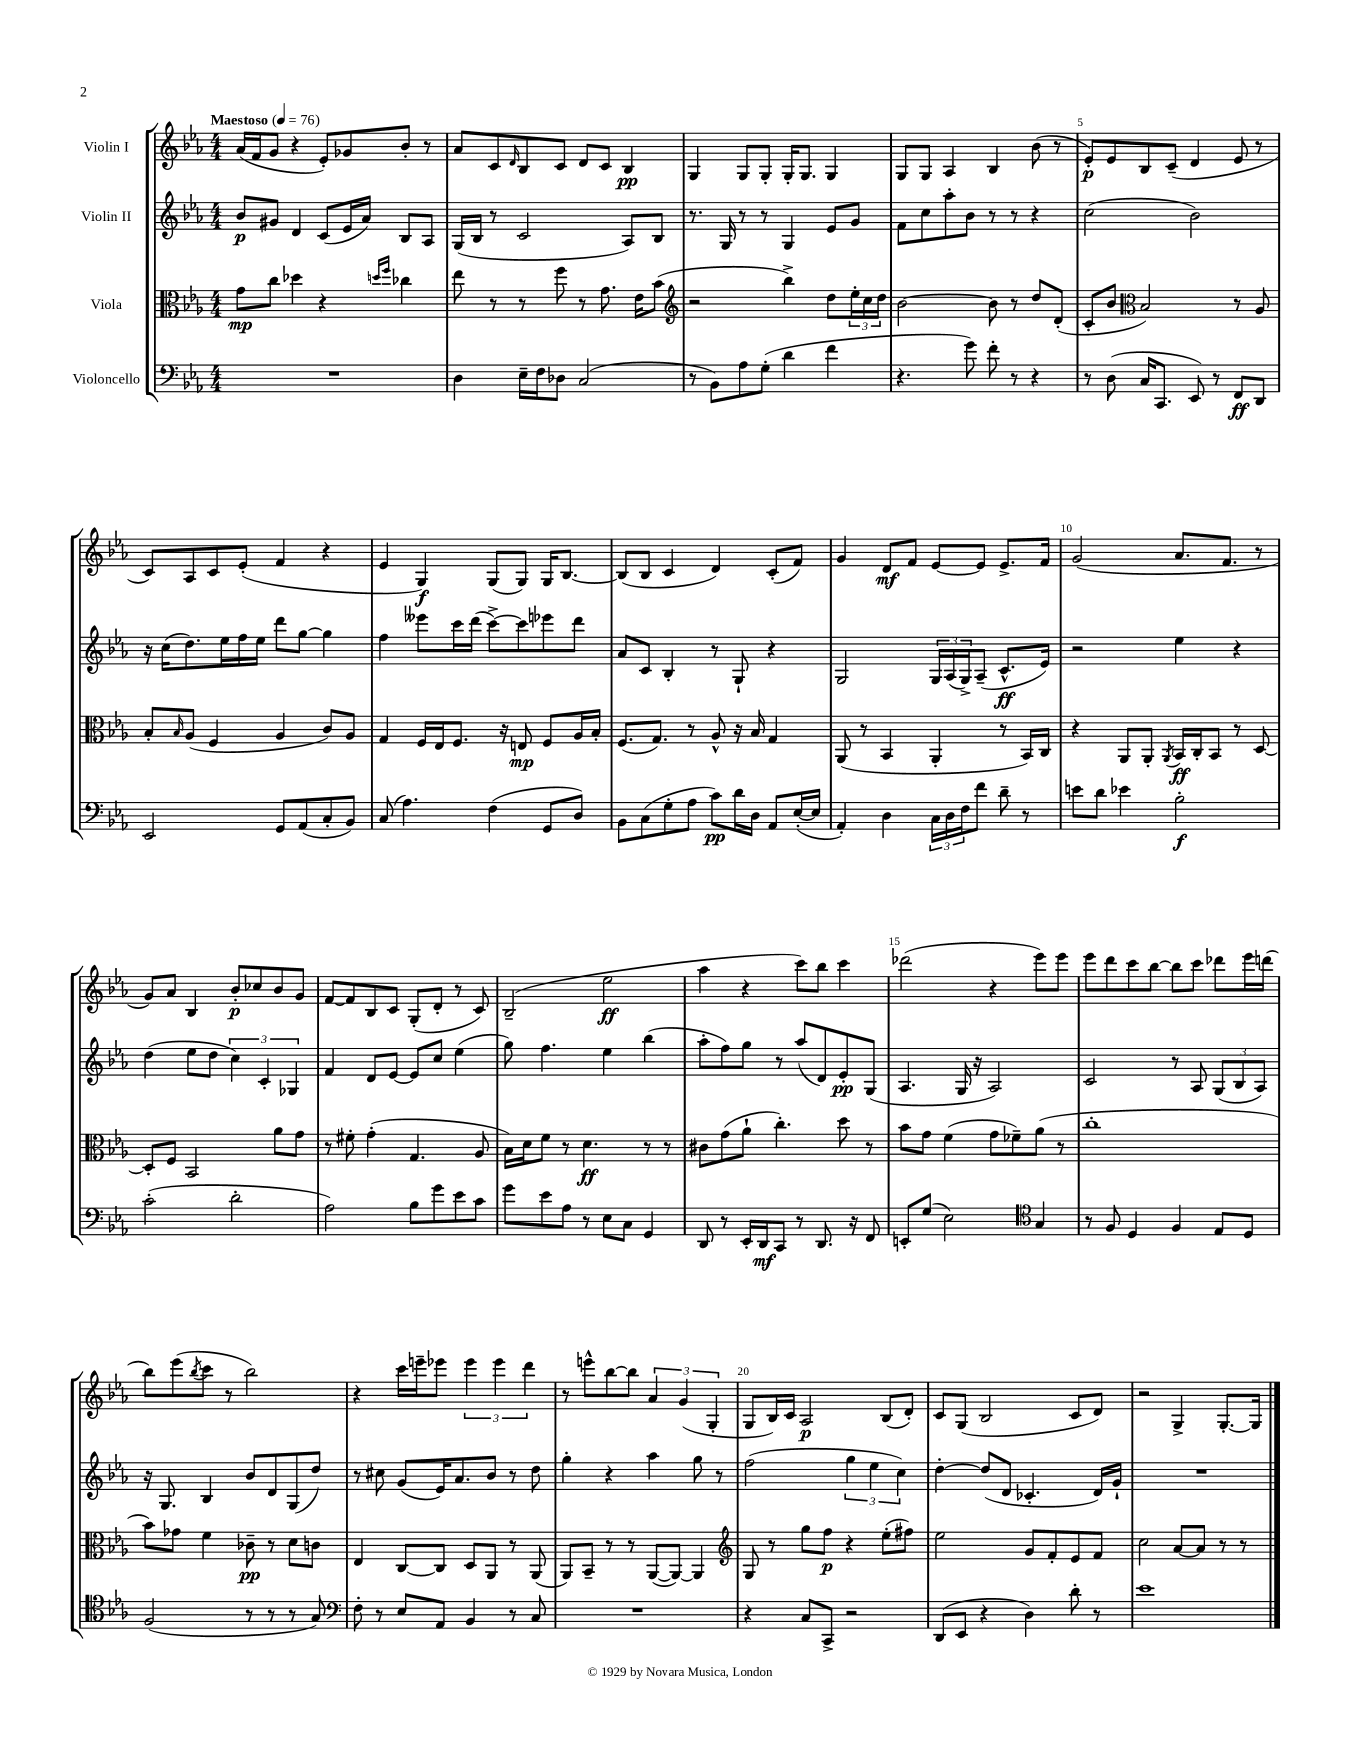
<<
\new StaffGroup <<
\new Staff = "s0" \with { instrumentName = "Violin I" } {
    \clef treble \key ees \major \numericTimeSignature \time 4/4 \tempo "Maestoso" 4 = 76
    aes'16( f'16 g'8 r4 ees'8-.) ges'8 bes'8-. r8 |
    aes'8 c'8 \grace { d'16 } bes8 c'8 d'8 c'8 bes4\pp |
    g4 g8 g8-. g16-. g8. g4 |
    g8 g8 aes4 bes4 bes'8( r8 |
    ees'8-.\p) ees'8 bes8 c'8--( d'4 ees'8 r8 |
    c'8) aes8 c'8 ees'8-.( f'4 r4 |
    ees'4 g4\f) g8( g8) g16 bes8.~ |
    bes8( bes8 c'4 d'4) c'8-.( f'8) |
    g'4 d'8\mf f'8 ees'8~ ees'8 ees'8.-> f'16 |
    g'2( aes'8. f'8. r8 |
    g'8) aes'8 bes4 bes'8-.\p ces''8 bes'8 g'8 |
    f'8~ f'8 bes8 c'8 g8-.( d'8-. r8 c'8) |
    bes2--( ees''2\ff |
    aes''4 r4 c'''8) bes''8 c'''4 |
    des'''2( r4 ees'''8) ees'''8 |
    ees'''8 d'''8 c'''8 bes''8~ bes''8 c'''8 des'''8 ees'''16 d'''16( |
    bes''8) ees'''8( \acciaccatura { bes''8 } c'''8 r8 bes''2) |
    r4 c'''16 e'''16-- ees'''8 \tuplet 3/2 { ees'''4 ees'''4 d'''4 } |
    r8 e'''8-^ bes''8~ bes''8 \tuplet 3/2 { aes'4 g'4( g4-. } |
    g8 bes16) c'16 aes2\p bes8( d'8-.) |
    c'8 g8( bes2 c'8 d'8) |
    r2 g4-> g8.~-. g16 \bar "|." |
}
\new Staff = "s1" \with { instrumentName = "Violin II" } {
    \clef treble \key ees \major \numericTimeSignature \time 4/4
    bes'8\p gis'8 d'4 c'8( ees'16 aes'16) bes8 aes8 |
    g16( bes16 r8 c'2 aes8) bes8 |
    r8. g16 r8 r8 g4 ees'8 g'8 |
    f'8 c''8 aes''8-. bes'8 r8 r8 r4 |
    c''2( bes'2) |
    r16 c''16( d''8.) ees''16 f''16 ees''16 d'''8 g''8~ g''4 |
    f''4 eeses'''8 c'''16 d'''16( c'''8~->) c'''8 ees'''8 d'''8 |
    aes'8 c'8 bes4-. r8 g8-! r4 |
    g2 \tuplet 3/2 { g16 aes16( g16->) } aes8--( c'8.-^\ff ees'16) |
    r2 ees''4 r4 |
    d''4( ees''8 d''8 \tuplet 3/2 { c''4) c'4-. ges4 } |
    f'4 d'8 ees'8~ ees'8 c''8 ees''4( |
    g''8) f''4. ees''4 bes''4( |
    aes''8-. f''8) g''8 r8 aes''8( d'8) ees'8-.\pp g8( |
    aes4. g16 r16 aes2) |
    c'2 r8 aes8 \tuplet 3/2 { g8( bes8 aes8) } |
    r16 g8. bes4 bes'8 d'8 g8( d''8) |
    r8 cis''8 g'8( ees'16) aes'8. bes'8 r8 d''8 |
    g''4-. r4 aes''4 g''8 r8 |
    f''2( \tuplet 3/2 { g''4 ees''4 c''4) } |
    d''4~-. d''8( d'8 ces'4.-. d'16) g'16-! |
    R1 \bar "|." |
}
\new Staff = "s2" \with { instrumentName = "Viola" } {
    \clef alto \key ees \major \numericTimeSignature \time 4/4
    g'8\mp c''8 des''4 r4 \grace { d''16 f''16 } ces''4 |
    ees''8 r8 r8 f''8 r8 g'8. ees'16 bes'8( |
    \clef treble r2 bes''4->) d''8 \tuplet 3/2 { ees''16-. c''16 d''16 } |
    bes'2~ bes'8 r8 d''8 d'8-.( |
    c'8-. bes'8 \clef alto bes2) r8 aes8 |
    bes8-. \grace { bes16 } aes8( f4 aes4 c'8) aes8 |
    g4 f16 ees16 f8. r16 e8\mp f8 aes16 bes16-. |
    f8.( g8.) r8 aes8-^ r16 bes16 g4 |
    aes,8( r8 bes,4 aes,4-. r8 bes,16) c16 |
    r4 aes,8 aes,8-. \acciaccatura { aes,8 } bes,16\ff c16-. bes,8 r8 d8~ |
    d8-. f8 bes,2 aes'8 g'8 |
    r8 fis'8-. g'4-.( g4. aes8 |
    bes16) d'16 f'8 r8 d'4.\ff r8 r8 |
    cis'8 g'8( aes'8-! c''4.-.) d''8 r8 |
    bes'8 g'8 f'4( g'8 fes'8--) aes'8( r8 |
    c''1-. |
    bes'8) ges'8 f'4 ces'8--\pp r8 d'8 c'8 |
    ees4 c8~ c8 d8 aes,8 r8 aes,8( |
    aes,8) bes,8-- r8 r8 aes,8~( aes,8~) aes,4 |
    \clef treble g8 r8 g''8 f''8\p r4 ees''8-.( fis''8) |
    ees''2 g'8 f'8-. ees'8 f'8 |
    c''2 aes'8~ aes'8 r8 r8 \bar "|." |
}
\new Staff = "s3" \with { instrumentName = "Violoncello" } {
    \clef bass \key ees \major \numericTimeSignature \time 4/4
    R1 |
    d4 ees16-- f16 des8 c2( |
    r8 bes,8) aes8 g8-.( d'4 f'4 |
    r4. g'8) f'8-. r8 r4 |
    r8 d8( c16 c,8. ees,8) r8 f,8\ff d,8 |
    ees,2 g,8 aes,8( c8-. bes,8) |
    c8( aes4.) f4( g,8 d8) |
    bes,8 c8( g8-. aes8 c'8\pp) d'16 d16 aes,8 ees16~-.( ees16 |
    aes,4-.) d4 \tuplet 3/2 { c16 d16 f16 } f'8 d'8-- r8 |
    e'8 d'8 ees'4 bes2-.\f |
    c'2-.( d'2-. |
    aes2) bes8 g'8 ees'8 c'8 |
    g'8 ees'8 aes8 r8 ees8 c8 g,4 |
    d,8 r8 ees,16-. d,16\mf c,8 r8 d,8. r16 f,8 |
    e,8-. g8( ees2) \clef tenor g4 |
    r8 f8 d4 f4 ees8 d8 |
    f2( r8 r8 r8 g8) |
    \clef bass f8-. r8 ees8 aes,8 bes,4 r8 c8 |
    R1 |
    r4 c8 c,8-> r2 |
    d,8( ees,8 r4 d4) d'8-. r8 |
    ees'1 \bar "|." |
}
>>
>>
\layout { \context { \Score \override BarNumber.break-visibility = ##(#f #t #t) barNumberVisibility = #(every-nth-bar-number-visible 5) } }
